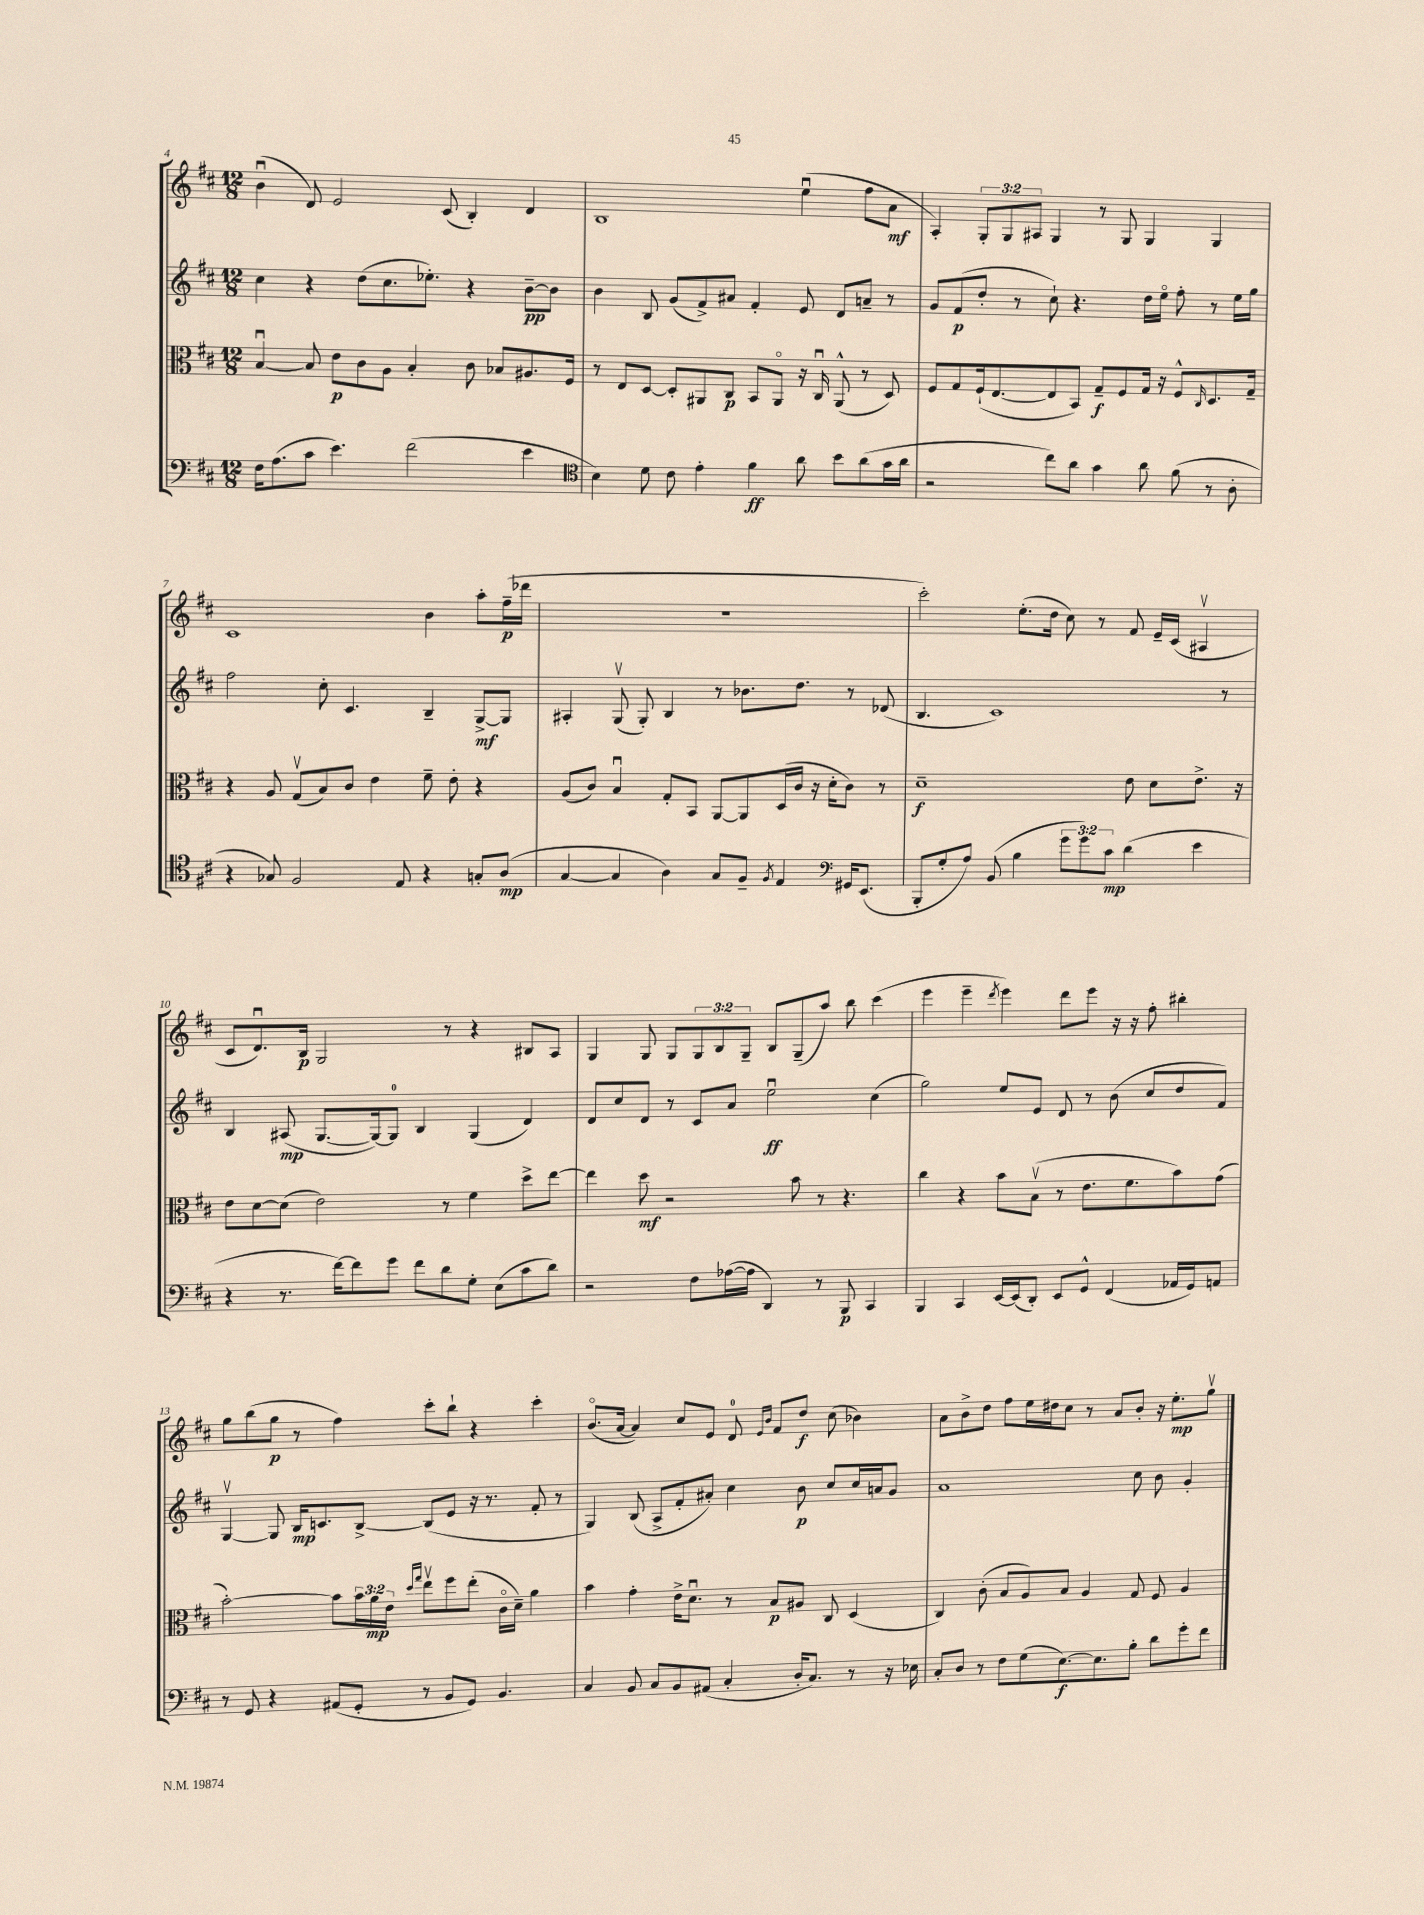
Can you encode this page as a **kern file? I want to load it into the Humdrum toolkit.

**kern	**kern	**kern	**kern
*staff4	*staff3	*staff2	*staff1
*clefF4	*clefC3	*clefG2	*clefG2
*k[f#c#]	*k[f#c#]	*k[f#c#]	*k[f#c#]
*M12/8	*M12/8	*M12/8	*M12/8
16F#	[4Bu	4cc#	(4bu
(8.A	.	.	.
8c#	8B]	4r	8d)
4.e)	8e	.	2e
.	8c#	(8dd	.
.	8A	8.cc#	.
(2f#	4B'	.	.
.	.	8.ee-')	.
.	.	.	(8c#
.	8c#	4r	4B')
.	8B-	.	.
4e	8.A#	[8b~	4d
.	.	8b]	.
.	16F#	.	.
=	=	=	=
*clefC4	*	*	*
4B)	8r	4b	1B
.	8E	.	.
8d	[8D	8B	.
8c#	8D']	(8g	.
4e'	8AA#	8f#^)	.
.	8C#	8a#	.
4f#	8BB	4f#'	.
.	8AA#o	.	.
8a	16r	8e	(4eeu
.	16C#u	.	.
8b	(8AA#^^	8d	.
(8a	8r	8a~	8ff#
16g	8D)	8r	8a
16a	.	.	.
=	=	=	=
2r	8F#	8g	4A')
.	8G	(8f#	.
.	(16F#`	8dd'	12G'
.	[8.E	.	.
.	.	.	12G
.	.	8r	.
.	.	.	12A#
8cc#)	8E]	8cc#`)	4G
8a	8BB)	4.r	.
4g	8G~	.	8r
.	8F#	.	8G
8a	16G	16dd	4G
.	16r	16eeo	.
(8f#	8F#^^	8ff#'	.
.	16qqC#	.	.
8r	8.D	8r	4G
8A'	.	16ee	.
.	16G~	16gg	.
=	=	=	=
4r	4r	2ff#	1c#
8G-)	8A	.	.
2F#	(8Gv	.	.
.	8B)	8cc#'	.
.	8c#	4.c#	.
.	4e	.	.
8E	.	.	.
4r	8f#~	4B~	4b
.	8e'	.	.
8G'	4r	[8G^	8aa'
(8A	.	8G]	(16ff#~
.	.	.	16ddd-
=	=	=	=
[4G	(8A	4A#'	1.r
.	8c#)	.	.
4G]	4Bu	(8Gv	.
.	.	8G')	.
4A)	8G'	4B	.
.	8BB	.	.
8G	[8AA	8r	.
8F#~	8AA]	8.b-	.
8qF#	.	.	.
4E	(16D	.	.
.	16c#	8.dd	.
.	16r	.	.
.	16d'	.	.
*clefF4	*	*	*
16GG#	8c#)	8r	.
(8.EE	.	.	.
.	8r	(8d-	.
=	=	=	=
8BBB'	1d~	4.B	2ccc#')
8G'	.	.	.
8A)	.	.	.
(8BB	.	1c#)	.
4B	.	.	(8.ee'
.	.	.	16dd
12g	.	.	8cc#)
12g)	.	.	.
.	.	.	8r
12c#	.	.	.
(4d	8e	.	8f#
.	8d	.	16e~
.	.	.	(16c#
4e	8.e^	.	4A#v
.	.	8r	.
.	16r	.	.
=	=	=	=
4r	8e	4B	8c#
.	[8d	.	8.du)
8.r	(8d]	(8A#	.
.	.	.	16B
.	2e)	[8.G	2G
[16f#)	.	.	.
8f#]	.	.	.
.	.	16G_)	.
8g	.	8G]	.
8f#	.	4B	.
8d	8r	.	8r
8G'	4f#	(4G	4r
(8E	.	.	.
8c#	8dd^	4d)	8B#
8d)	[8ee	.	8A
=	=	=	=
2r	4ee]	8d	4G
.	.	8cc#	.
.	8dd	8d	8G
.	2r	8r	8G
8F#	.	8c#	12G
.	.	.	12B
([16A-	.	8a	.
.	.	.	12G~
16A-]	.	.	.
4DD)	.	2eeu	8B
.	8b	.	(8G~
8r	8r	.	8aa)
8BBB	4.r	.	8bb
4CC#	.	(4cc#	(4ccc#
=	=	=	=
4BBB	4cc#	2gg)	4eee
4CC#	4r	.	4eee~
.	.	.	8qddd
[16EE	8b	8ee	4eee)
(16EE]	.	.	.
8DD')	(8Bv	8e	.
8EE	8r	8d	8ddd
8GG^^	8.e	8r	8eee
(4FF#	.	(8b	16r
.	8.f#	.	16r
.	.	8cc#	8ff#'
16AA-	8b)	8dd	4bb#'
16GG)	.	.	.
8AA	(8g	8f#)	.
=	=	=	=
8r	[2b')	[4Gv	8gg
8GG	.	.	(8bb
4r	.	8G]	8gg
.	.	16B	8r
.	.	8.c	.
(8AA#	8b]	.	4ff#)
8GG'	24b	[8B^	.
.	24a	.	.
.	24e	.	.
.	16qqdd	.	.
.	16qqgg	.	.
8r	8eev	(8B]	8ccc#'
8BB	8ff#	8e	8bb`
8GG)	(8ee'	16r	4r
.	.	8.r	.
4.BB	16c#o	.	.
.	16d~)	.	.
.	4a	8f#'	4ccc#'
.	.	8r	.
=	=	=	=
4C#	4b	4G)	(8.bo
.	.	.	[16a
8BB	4g'	(8B	4a])
8C#	.	8A^	.
8BB	16e^	8f#'	8cc#
.	8.du	.	.
(8AA#	.	8a#')	8e
4C#'	8r	4cc#	8d
.	.	.	16qqe
.	.	.	16qqb
.	8B	.	8f#
16D'	8A#	8b	8dd
8.C#)	.	.	.
.	8C#	8cc#	(8cc#
8r	(4D	16cc#	4b-)
.	.	16a	.
16r	.	8g	.
16E-	.	.	.
=	=	=	=
8C#'	4C#)	1a	8a
8D	.	.	8b^
8r	(8c#'	.	8dd
8F#	8B	.	8ff#
(8G	8A)	.	16ee
.	.	.	16dd#
[8.E)	8B	.	8cc#
.	4A	.	8r
8.E]	.	.	.
.	.	.	8a
8B'	8G	8cc#	8b'
8d	8F#	8b	16r
.	.	.	8.ee'
8g'	4A	4g'	.
8f#	.	.	8ggv
==	==	==	==
*-	*-	*-	*-
